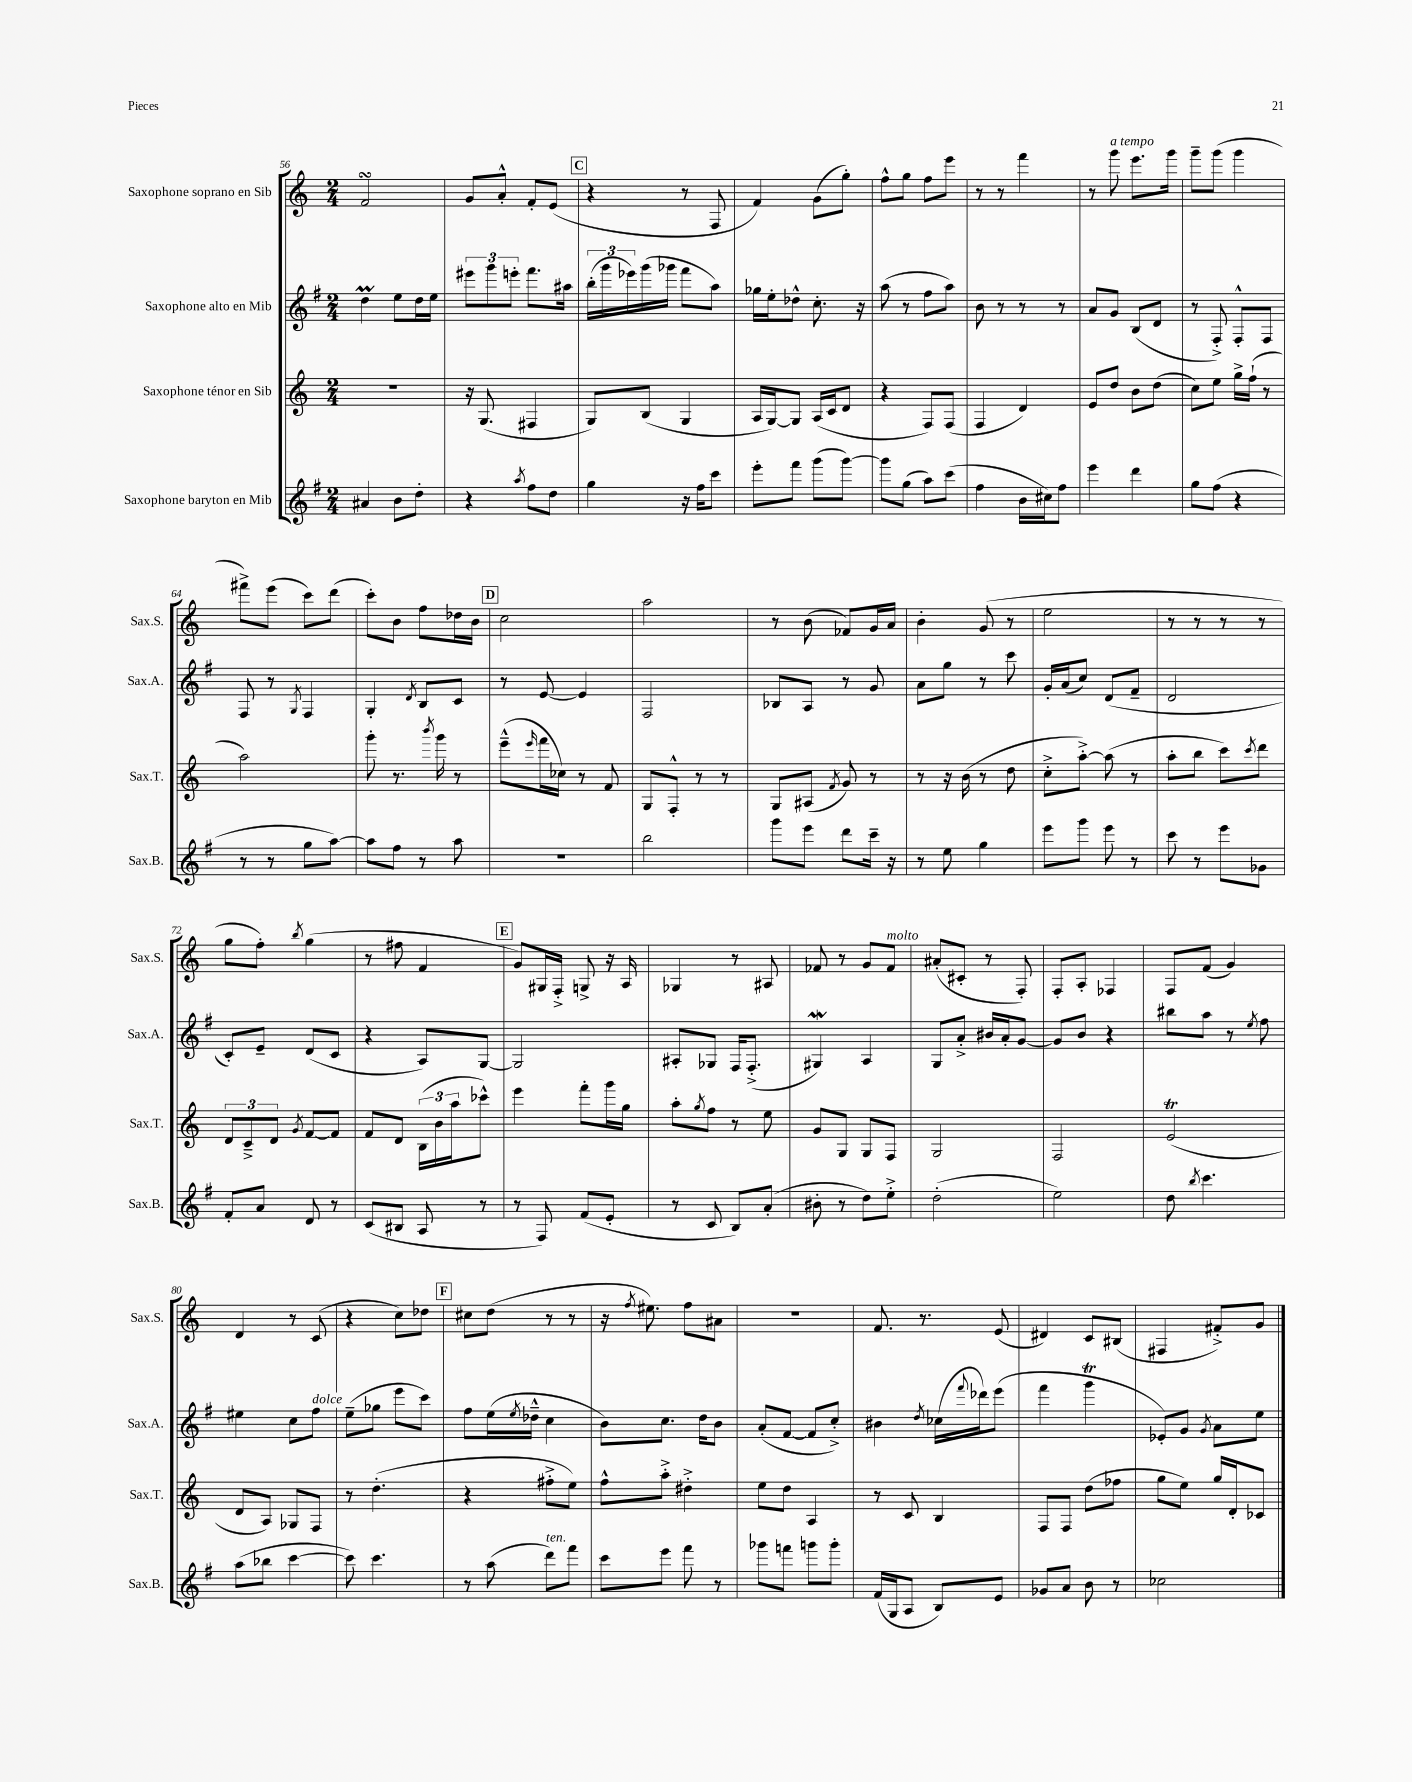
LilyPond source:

<<
\new StaffGroup <<
\new Staff = "s0" \with { instrumentName = "Saxophone soprano en Sib" shortInstrumentName = "Sax.S." } {
    \clef treble \key c \major \numericTimeSignature \time 2/4
    f'2\turn |
    g'8 a'8-.-^ f'8-. e'8( |
    \mark \markup { \box "C" } r4 r8 f8 |
    f'4) g'8( g''8-.) |
    f''8-^ g''8 f''8 e'''8 |
    r8 r8 f'''4 |
    r8 g'''8^\markup { \italic "a tempo" } e'''8. g'''16 |
    g'''8-- g'''8( g'''4 |
    fis'''8->) e'''8( c'''8) d'''8( |
    c'''8-.) b'8 f''8 des''16 b'16 |
    \mark \markup { \box "D" } c''2 |
    a''2 |
    r8 b'8( fes'8) g'16 a'16 |
    b'4-. g'8( r8 |
    e''2 |
    r8 r8 r8 r8 |
    g''8 f''8-.) \acciaccatura { b''8 } g''4( |
    r8 fis''8 f'4 |
    \mark \markup { \box "E" } g'8) gis16 f16-.-> g8-> r16 a16 |
    ges4 r8 ais8 |
    fes'8 r8 g'8 fes'8^\markup { \italic "molto" } |
    ais'8-.( cis'8-. r8 f8-.) |
    f8-. a8-. fes4 |
    f8 f'8( g'4) |
    d'4 r8 c'8( |
    r4 c''8) des''8 |
    \mark \markup { \box "F" } cis''8 d''8( r8 r8 |
    r16 \acciaccatura { f''8 } eis''8.) f''8 ais'8 |
    R2 |
    f'8. r8. e'8( |
    dis'4) c'8 bis8( |
    fis4 fis'8-.->) g'8 \bar "|." |
}
\new Staff = "s1" \with { instrumentName = "Saxophone alto en Mib" shortInstrumentName = "Sax.A." } {
    \clef treble \key g \major \numericTimeSignature \time 2/4
    d''4\prall e''8 d''16 e''16 |
    \tuplet 3/2 { eis'''8 g'''8 e'''8-. } fis'''8. ais''16 |
    \mark \markup { \box "C" } \tuplet 3/2 { b''16-.( g'''16 ees'''16) } g'''16( ges'''16 fis'''8 a''8) |
    ges''16 e''16-. des''8-^ c''8.-. r16 |
    a''8( r8 fis''8 a''8) |
    b'8 r8 r8 r8 |
    a'8 g'8 b8( d'8 |
    r8 fis8-.->) fis8-.-^ fis8 |
    fis8 r8 \acciaccatura { g8 } fis4 |
    g4-. \acciaccatura { d'8 } b8 c'8 |
    \mark \markup { \box "D" } r8 e'8~ e'4 |
    fis2 |
    bes8 a8 r8 g'8 |
    a'8 g''8 r8 c'''8 |
    g'16-. a'16( c''8) d'8( fis'8-- |
    d'2 |
    c'8-.) e'8-- d'8( c'8 |
    r4 a8) g8~ |
    \mark \markup { \box "E" } g2 |
    ais8-. ges8 fis16 fis8.-.->( |
    gis4\mordent) a4 |
    g8 a'8-.-> bis'16 a'16-. g'8~ |
    g'8 b'8 r4 |
    bis''8 a''8 r8 \acciaccatura { e''8 } fis''8 |
    eis''4 c''8 fis''8^\markup { \italic "dolce" } |
    e''8--( ges''8 e'''8 c'''8) |
    \mark \markup { \box "F" } fis''8 e''16( \acciaccatura { e''8 } des''16---^ c''4 |
    b'8) c''8. d''16 b'8 |
    a'8-.( fis'8~ fis'8 c''8-.->) |
    bis'4 \acciaccatura { d''8 } ces''16( \appoggiatura { fis'''8 } des'''16) e'''8( |
    fis'''4 g'''4\trill |
    ees'8-.) g'8 \acciaccatura { g'8 } a'8 e''8 \bar "|." |
}
\new Staff = "s2" \with { instrumentName = "Saxophone ténor en Sib" shortInstrumentName = "Sax.T." } {
    \clef treble \key c \major \numericTimeSignature \time 2/4
    R2 |
    r16 g8.( fis4 |
    \mark \markup { \box "C" } g8) b8( g4 |
    a16 g16~) g8 a16( c'16 d'8 |
    r4 f8) f8( |
    f4 d'4) |
    e'8 d''8 b'8 d''8( |
    c''8) e''8 g''16-> f''16-!( r8 |
    a''2) |
    g'''8-. r8. \acciaccatura { b'''8 } g'''16 r8 |
    \mark \markup { \box "D" } e'''8---^( \grace { e'''16 } f'''16 ces''16) r8 f'8 |
    g8 f8-.-^ r8 r8 |
    g8 ais8( \acciaccatura { f'8 } g'8) r8 |
    r8 r16 b'16( r8 d''8 |
    c''8-.-> a''8~-.->) a''8( r8 |
    a''8-. b''8 c'''8) \acciaccatura { c'''8 } d'''8 |
    \tuplet 3/2 { d'8 c'8---> d'8 } \acciaccatura { g'8 } f'8~ f'8 |
    f'8 d'8 \tuplet 3/2 { b16( b'16 a''16 } ces'''8-^) |
    \mark \markup { \box "E" } e'''4 f'''8-. g'''16 g''16 |
    a''8-. \acciaccatura { g''8 } f''8 r8 e''8 |
    g'8 g8 g8 f8 |
    g2 |
    f2 |
    e'2\trill( |
    d'8 a8) ges8 f8 |
    r8 d''4.-.( |
    \mark \markup { \box "F" } r4 fis''8-.-> e''8) |
    f''8-^ a''8-.-> dis''4-.-> |
    e''8 d''8 a4 |
    r8 c'8 b4 |
    f8 f8 d''8( fes''8 |
    g''8 e''8) g''16 d'16-. ces'8 \bar "|." |
}
\new Staff = "s3" \with { instrumentName = "Saxophone baryton en Mib" shortInstrumentName = "Sax.B." } {
    \clef treble \key g \major \numericTimeSignature \time 2/4
    ais'4 b'8 d''8-. |
    r4 \acciaccatura { a''8 } fis''8 d''8 |
    \mark \markup { \box "C" } g''4 r16 fis''16 c'''8 |
    e'''8-. fis'''8 g'''8( g'''8~) |
    g'''8 g''8( a''8) c'''8( |
    fis''4 b'16 cis''16) fis''8 |
    e'''4 d'''4 |
    g''8 fis''8( r4 |
    r8 r8 g''8 a''8~) |
    a''8 fis''8 r8 a''8 |
    \mark \markup { \box "D" } R2 |
    b''2 |
    g'''8 e'''8 d'''8 c'''16-- r16 |
    r8 e''8 g''4 |
    e'''8 g'''8 e'''8 r8 |
    c'''8 r8 e'''8 ges'8 |
    fis'8-. a'8 d'8 r8 |
    c'8( bis8 a8 r8 |
    \mark \markup { \box "E" } r8 fis8) fis'8( e'8-. |
    r8 c'8 b8) a'8-.( |
    bis'8-. r8 d''8) e''8-.-> |
    d''2-.( |
    e''2) |
    d''8 \acciaccatura { b''8 } c'''4. |
    a''8( bes''8 c'''4~ |
    c'''8) c'''4. |
    \mark \markup { \box "F" } r8 a''8( d'''8^\markup { \italic "ten." }) fis'''8 |
    c'''8 e'''8 fis'''8 r8 |
    ges'''8 f'''8 g'''8 g'''8-. |
    fis'16( g16 a8 b8) e'8 |
    ges'8 a'8 b'8 r8 |
    ces''2 \bar "|." |
}
>>
>>
\layout { \context { \Score currentBarNumber = #56 } }
